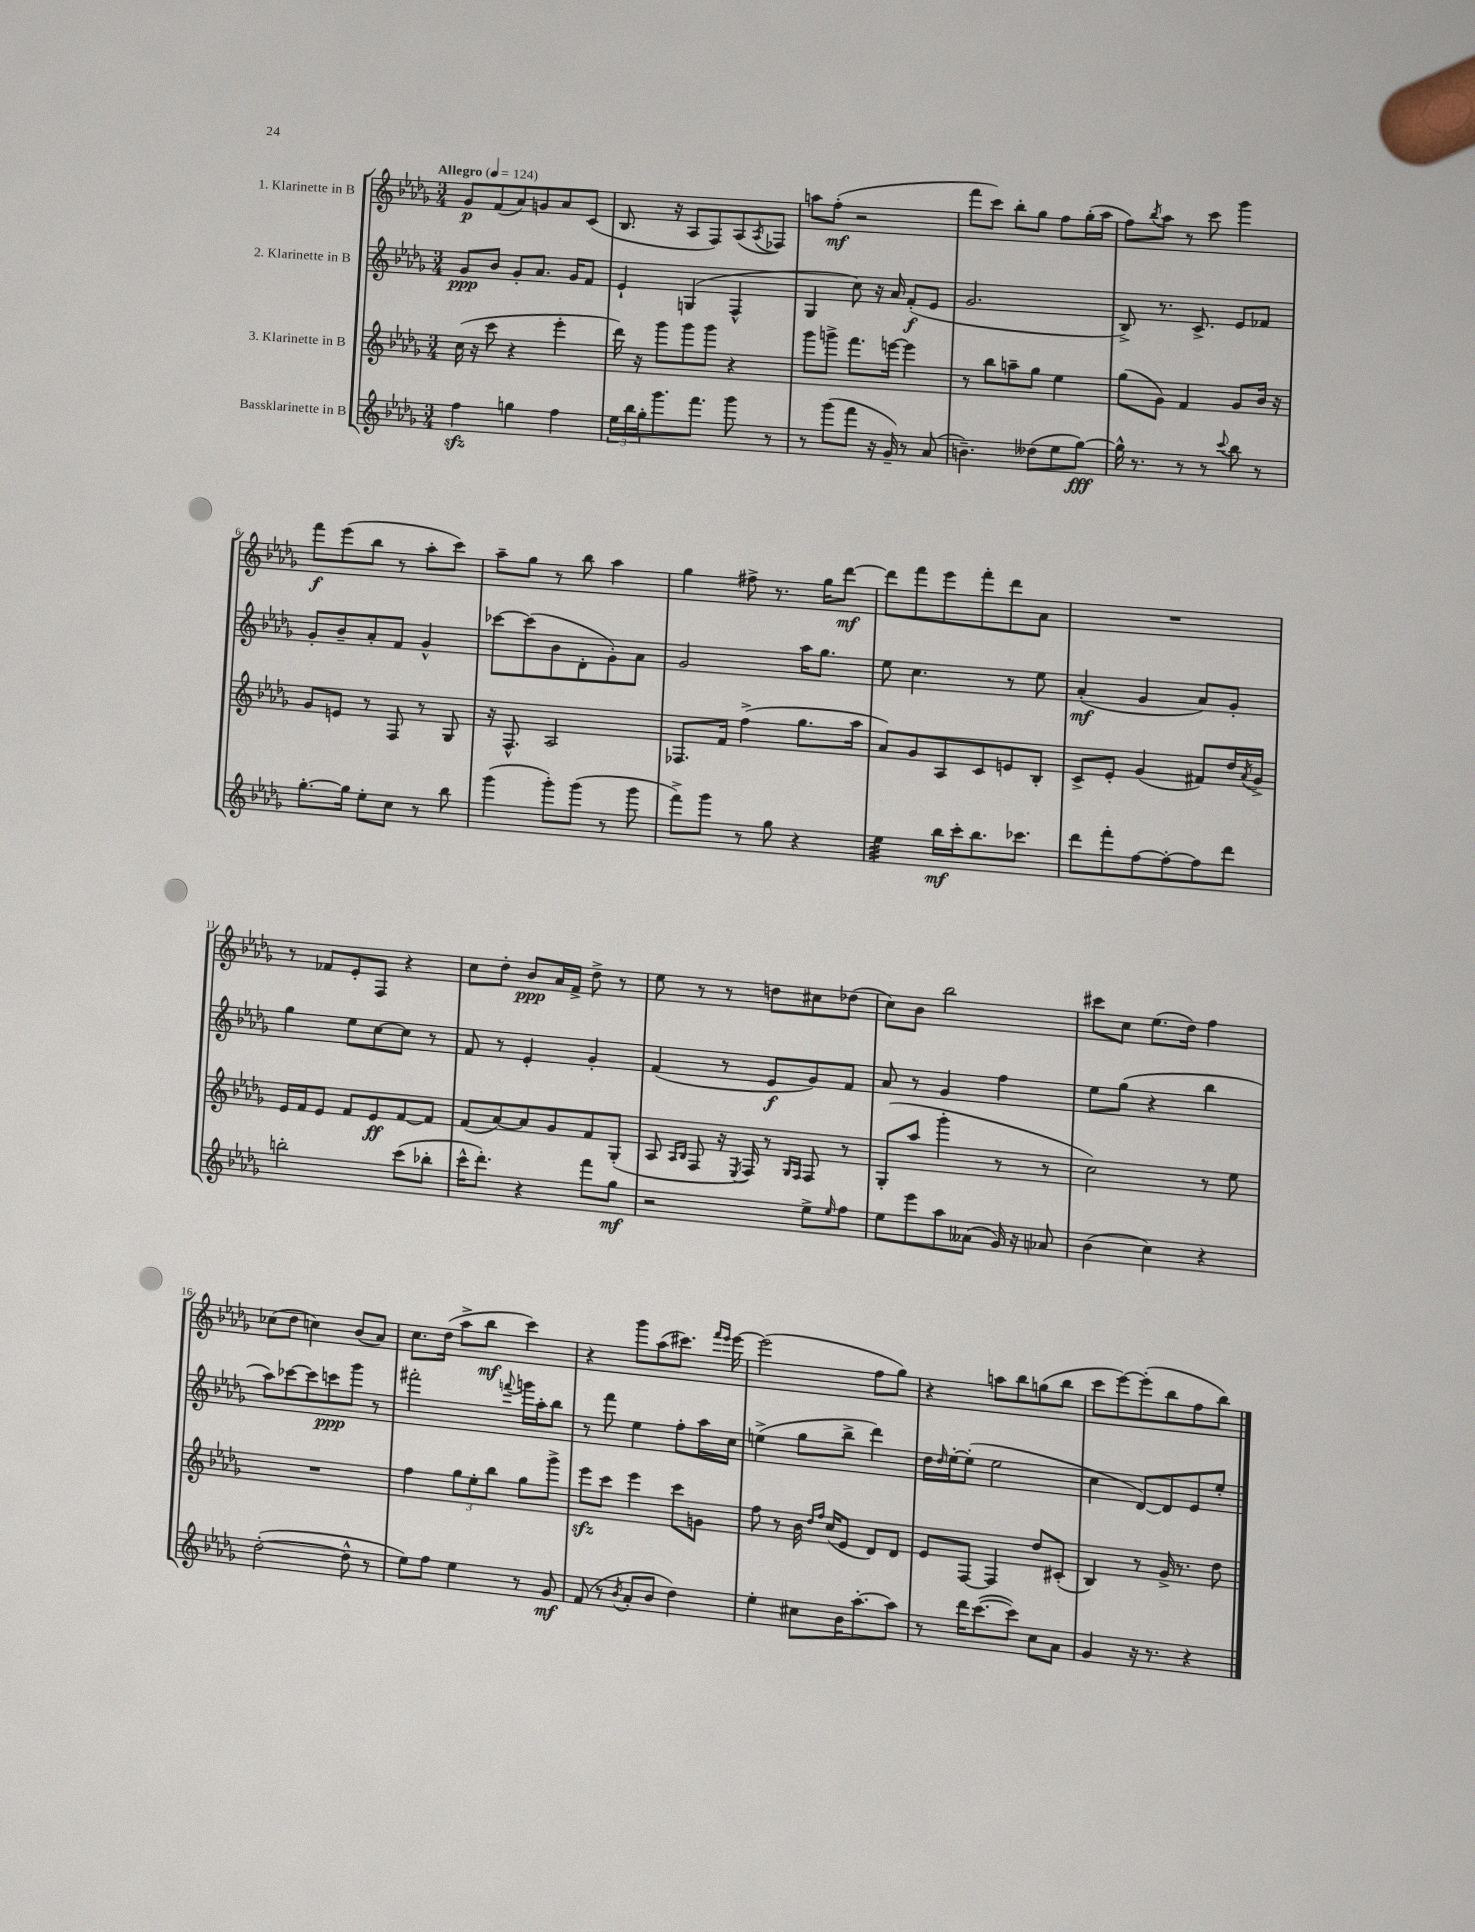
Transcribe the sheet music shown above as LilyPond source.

<<
\new StaffGroup <<
\new Staff = "s0" \with { instrumentName = "1. Klarinette in B" } {
    \clef treble \key des \major \numericTimeSignature \time 3/4 \tempo "Allegro" 4 = 124
    ges'8\p f'8( aes'8) g'8 aes'8 c'8( |
    bes8. r16 aes8 f8) aes8( \acciaccatura { aes8 } fes8) |
    a''8 f''8-.\mf( r2 |
    f'''8 c'''8) bes''8-. ges''8 f''8 ges''16-.( aes''16 |
    f''8) \acciaccatura { bes''8 } aes''8 r8 c'''8 ges'''4 |
    f'''8\f ees'''8( bes''8 r8 aes''8-. c'''8) |
    aes''8-- ges''8 r8 bes''8 aes''4 |
    ges''4 fis''8-> r8. ges''16 des'''8~\mf |
    des'''8 f'''8 ees'''8 f'''8-. des'''8 aes'8 |
    R2. |
    r8 fes'8 ees'8-. f8 r4 |
    c''8 des''8-. bes'8\ppp aes'16 f'16-> des''8-> r8 |
    ees''8 r8 r8 d''8 cis''8 des''8( |
    c''8) bes'8 bes''2 |
    cis'''8 c''8 ees''8.( des''16) f''4 |
    ces''8( des''8 c''4) bes'8( aes'8) |
    c''8. des''16( aes''8-> bes''8\mf c'''4) |
    r4 ges'''8 aes''8( cis'''8.) \grace { f'''16 ees'''16 } ees'''16~ |
    ees'''2( f''8 ges''8) |
    r4 a''8 bes''8 g''8( bes''8 |
    c'''8 ees'''8~) ees'''8-.( bes''8 f''8 bes''8) \bar "|." |
}
\new Staff = "s1" \with { instrumentName = "2. Klarinette in B" } {
    \clef treble \key des \major \numericTimeSignature \time 3/4
    ges'8\ppp bes'8 ges'8-. aes'8. ges'16 f'8 |
    ees'4-! g4( f4-^ |
    ges4 c''8) r16 aes'16 f'8-.\f( ees'8 |
    ges'2. |
    bes8->) r8. c'8.-> ees'8 fes'8 |
    ges'8-. bes'8-- aes'8-. f'8 ges'4-^ |
    ces'''8~ ces'''8( bes'8 des'8-. ges'8-.) aes'8 |
    ges'2 aes''16 ges''8. |
    ees''8 c''4. r8 ees''8 |
    aes'4-.\mf( ges'4 aes'8) ges'8-. |
    ges''4 ees''8 c''8~ c''8 r8 |
    f'8 r8 ees'4-. ges'4-. |
    f'4( r8 ees'8\f ges'8) f'8 |
    aes'8 r8 ges'4 f''4 |
    ees''8 ges''8( r4 bes''4 |
    aes''8) ces'''8~ ces'''8 c'''8\ppp ges'''8 r8 |
    fis'''2-. \appoggiatura { f'''8 } g'''16 aes''16-. bes''8 |
    r8 f'''8 ees''4 f''8-. aes''16 c''16 |
    e''4->( ges''8 bes''8-> des'''4) |
    des''16 \grace { des''16 } ees''16~-. ees''8-.( ees''2 |
    c''4 des'8~) des'8 ees'8 ees''8-. \bar "|." |
}
\new Staff = "s2" \with { instrumentName = "3. Klarinette in B" } {
    \clef treble \key des \major \numericTimeSignature \time 3/4
    c''16( r16 c'''8 r4 ees'''4-. |
    des'''16) r16 ges'''8 ges'''8 ges'''8 r4 |
    ges'''8 g'''8-> f'''8. e'''16~ e'''4 |
    r8 bes''8 a''8-- ges''8 ees''4 |
    ges''8( ges'8) f'4 ges'8 bes'16 r16 |
    ges'8 e'8 r8 f8 r8 ges8 |
    r16 f8.-^ aes2 |
    fes8. f'16 f''4->( ges''8. aes''16 |
    aes'8) ges'8 aes8 c'8 e'8 bes8-. |
    c'8-> ees'8-. ges'4( fis'8) des''16 \acciaccatura { aes'8 } ges'16-> |
    ees'16 f'16 ees'8 f'8 ees'8\ff f'8~ f'8 |
    f'8( aes'8~) aes'8 ges'8 f'8 ges8-.( |
    aes8 \grace { aes16 bes16 } f8 r16 \acciaccatura { ees8 } f16) r8 \grace { ges16 f16 } f8 r8 |
    ges8-.( aes''8 ges'''4-. r8 r8 |
    c''2) r8 ees''8 |
    R2. |
    f''4 \tuplet 3/2 { ges''8 ees''8-. bes''8 } ges''8 ges'''8-> |
    ees'''8\sfz c'''8 ees'''4 c'''8 g'8 |
    f''8 r8 bes'16 \grace { des''16 f''16 } c''16( ees'8 des'8) des'8 |
    ees'8 f8~ f4 des''8 cis'8-.( |
    bes4) r8 ges'16-> r8. des''8 \bar "|." |
}
\new Staff = "s3" \with { instrumentName = "Bassklarinette in B" } {
    \clef treble \key des \major \numericTimeSignature \time 3/4
    f''4\sfz g''4 f''4 |
    \tuplet 3/2 { ees''16 bes''16 ges''16-. } ges'''8. f'''8. ges'''8 r8 |
    r8 ges'''8( f'''8 r16 ges'16--) r8 aes'8( |
    b'4.--) deses''8( ees''8 ges''8~\fff) |
    ges''16-^ r8. r8 r8 \appoggiatura { c'''8 } bes''8 r8 |
    ges''8.~-. ges''16 ees''8-. c''8 r8 bes''8 |
    ges'''4( ges'''8-.) ges'''8( r8 ges'''8 |
    f'''8->) ges'''8 r8 ges''8 r4 |
    ees''4:32 bes''16\mf c'''16-. bes''8. ces'''8. |
    des'''8 f'''8-. f''8~ f''8~-. f''8 des'''8 |
    b''2-. c'''8( bes''8-. |
    c'''16-^ des'''8.-.) r4 f'''8 ges''8\mf |
    r2 ees''8-> \grace { ees''16 } f''8 |
    ees''8 ees'''8 aes''8 aeses'8( ges'16) r16 aes'8 |
    bes'4( c''4) r4 |
    des''2~-.( des''8-^ r8 |
    ees''8) f''8 ees''4 r8 ges'8\mf |
    f'8( r8 \acciaccatura { bes'8 } aes'8-. bes'8 des''4) |
    ees''4-. cis''8 bes'16 aes''8.~-. aes''8 |
    r8 des'''16 c'''8.~( c'''8) c''8 aes'8 |
    ges'4 r16 r8. r4 \bar "|." |
}
>>
>>
